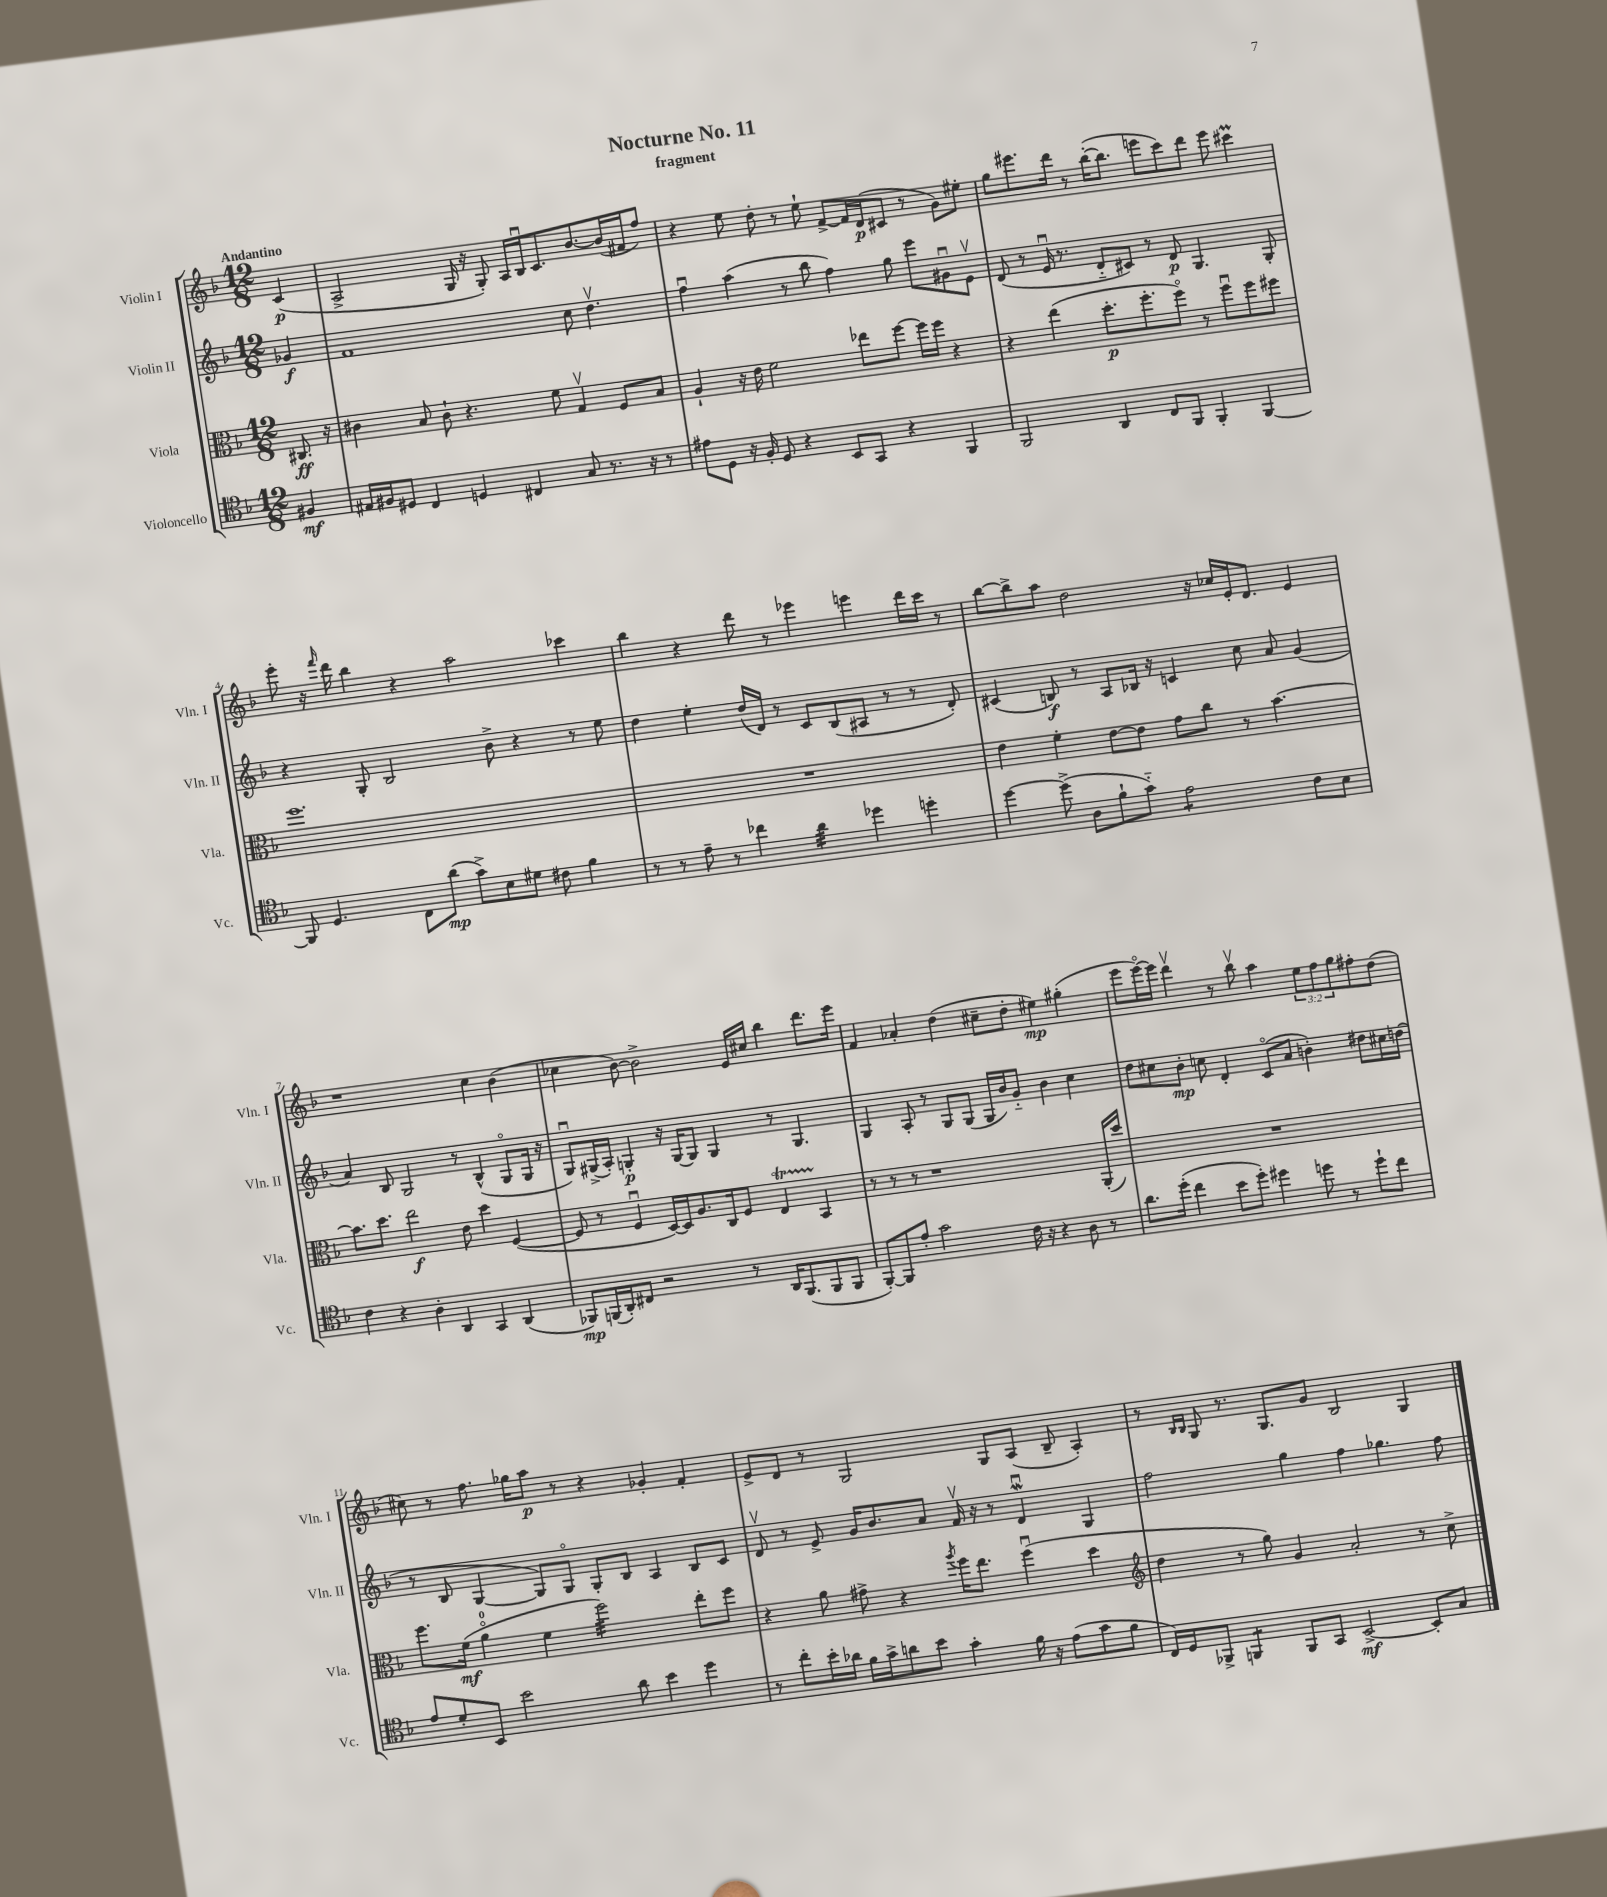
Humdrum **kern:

**kern	**kern	**kern	**kern
*staff4	*staff3	*staff2	*staff1
*clefC4	*clefC3	*clefG2	*clefG2
*k[b-]	*k[b-]	*k[b-]	*k[b-]
*M12/8	*M12/8	*M12/8	*M12/8
4F#/	8.C#/	4g-/	(4c/
.	16r	.	.
=	=	=	=
16E#/LL	4c#\	1f	2A^/
16F#/J	.	.	.
8D#/J	.	.	.
4C/	8B-/	.	.
.	8c#`\	.	.
4D/	4.r	.	16G/
.	.	.	16r
.	.	.	8G'/)
4C#/	.	.	16A/LL
.	.	.	16B-u/J
.	8f\	.	8.c/
8G/	4Gv/	8cc\	.
.	.	.	[8.b-/
8.r	.	4.ddv\	.
.	8F/L	.	(16b-/]L
16r	.	.	16f#/J
8r	8B-/J	.	8ff/J)
=	=	=	=
8e#\L	4A`/	4ffu\	4r
8D\J	.	.	.
16r	16r	(4aa\	8ee\
16F'/	16e\	.	.
8D/	2f\	.	8dd'\
4r	.	8r	8r
.	.	8bb-\	8ee`\
8BB-/L	.	4ff\)	[8f^/L
8GG/J	8ee-\L	.	16f/]L
.	.	.	(16d/J
4r	[8ff\J	8gg\	8c#/J
.	16ff\]LL	8eee\L	8r
.	16ff\JJ	.	.
4FF/	4r	8g#u\	8g\L)
.	.	8ev\J	8ee#'\J
=	=	=	=
2FF/	4r	(8d/	8gg\L
.	.	8r	8.eee#\
.	(4ee\	16eu/	.
.	.	8.r	16ddd\Jk
.	.	.	8r
4AA/	8.dd'\L	8d'~/L	([16bb-'\LK
.	.	.	8.bb-\]J
.	.	8c#/J)	.
.	8.ff'\	.	.
8C/L	.	8r	8eee\L
8FF/J	8ffo\J)	8d/	8ccc\)
4FF'/	8r	4.G/	8ddd\J
.	8ffu\L	.	8eee\
[4FF/	8ff\	.	4ccc#\
.	8ff#\J	8G'/	.
=	=	=	=
8FF/]	1.ff	4r	8eee'\
4.D/	.	.	16r
.	.	.	16qqfff/
.	.	.	16ddd\
.	.	8G'/	4bb-\
.	.	2B-/	.
8C\L	.	.	4r
(8a\J	.	.	.
8g^\L)	.	.	2aa\
8B-\	.	8b-^\	.
8d#\J	.	4r	.
8c#\	.	.	.
4f\	.	8r	4ccc-\
.	.	8ee\	.
=	=	=	=
8r	1.r	4dd\	4bb-\
8r	.	.	.
8e~\	.	4ee'\	4r
8r	.	.	.
4cc-\	.	(16dd/LL	8ddd\
.	.	16d/JJ)	.
.	.	8r	8r
4a\	.	8c/L	4eee-\
.	.	(8B-/	.
4dd-\	.	8A#/J	4eee\
.	.	8r	.
4dd'\	.	8r	16ddd\LL
.	.	.	16ccc\JJ
.	.	8d'/)	8r
=	=	=	=
[4dd\	4e\	(4c#/	[8bb-\L
.	.	.	8bb-^\]
(8dd^\]	4f'\	8B/)	8aa\J
8A\L	.	8r	2dd\
8f`\	[8e\L	8A/L	.
8g'~\J)	8e\]J	16B-/Jk	.
.	.	16r	.
2e\	8g\L	4c/	.
.	8cc\J	.	16r
.	.	.	16cc-/LL
.	8r	8cc\	16e'/J
.	.	.	8.d/J
.	[4.b-\	8a/	.
8c\L	.	(4g/	4e/
8B-\J	.	.	.
=	=	=	=
4c\	8.b-\]L	4a/)	1r
.	8.dd\J	.	.
4r	.	8B-/	.
.	2ee\	2G/	.
4A'\	.	.	.
4AA/	.	.	.
.	8e\	8r	.
4GG/	4dd\	(4B-^^/	4cc\
(4AA/	([4F/	8Go/L	(4b-\
.	.	16G/Jk	.
.	.	16r	.
=	=	=	=
8FF-/L)	8F/]	8Gu/L)	4cc-\
(16FF/L	8r	(16G#^/L	.
16AA'/J)	.	16A'/JJ)	.
8C#/J	4Fu/	4G'/	[8b-\)
2r	.	.	2b-^\]
.	[16D/LL)	16r	.
.	16D/]J	[16G/LK	.
.	8.A/	8G/]J	.
.	.	4G/	.
.	16C/k	.	.
8r	8F/J	.	16e/LL
.	.	.	16cc#/JJ
16AA/LK	4E/	8r	4bb-\
(8.FF/	.	.	.
.	.	4.G/	.
8FF/	4BB-/	.	8.ddd\L
8FF/J	.	.	.
.	.	.	16eee\Jk
=	=	=	=
[8FF'/L)	8r	4G/	4f/
8FF/]	8r	.	.
8e'/J	8r	8A'/	4a-'/
2g\	1r	8r	.
.	.	8G/L	(4dd\
.	.	(8G/J	.
.	.	16G/LL	8cc#~\L
.	.	16b-/J)	.
16c\	.	8g'~/J	8dd'\J
16r	.	.	.
4r	.	4b-\	4ee#\)
8A\	.	4cc\	(4gg#'\
8r	(16AA'/LL	.	.
.	16dd/JJ)	.	.
=	=	=	=
8.a\L	1.r	8dd\L	8eee\L
.	.	8cc#\	[16eeeo\L)
(16dd'\Jk	.	.	16eee\]JJ
4cc\	.	8b-'\J	4dddv\
.	.	8cc\	.
8b-\L	.	4d'/	8r
8dd'\J)	.	.	8bb-v\
4dd#\	.	(8co/L	4aa\
.	.	8a/J	.
8dd\	.	4b'\)	12ee\L
.	.	.	12ff\
8r	.	.	.
.	.	.	12gg\
8dd`\L	.	8dd#\L	8ff#'\
8cc\J	.	16cc#\L	(8dd\J
.	.	(16dd\JJ	.
=	=	=	=
8e/L	8.ff\L	8r	8cc#\)
8d'/	.	8B-/	8r
.	(16f\Jk	.	.
8BB-/J	4ao\	[4G/	8.ff\
2b-\	.	.	.
.	.	.	16gg-\LK
.	4f\	8G/]L)	8aa\J
.	.	8Go/J	8r
.	2ff\)	8G'/L	4r
8a\	.	8B-/J	.
4b-\	.	4A/	4g-'/
4dd\	8ee'\L	8B-/L	4f'/
.	8ff\J	8c/J	.
=	=	=	=
8r	4r	8dv/	8e^/L
8cc'\L	.	8r	8d/J
16b-'\L	8a\	8e^/	8r
16a-\JJ	.	.	.
16f\LL	8g#^\	16g/LK	2G/
16g^\J	.	8.b-/	.
8a\	4r	.	.
8b-\J	.	8a/J	.
.	8qaa/	.	.
4g'\	16ff\LK	16fv/	.
.	8.ee\J	16r	.
.	.	8r	8G/L
16f\	(4ffu\	4du/	(8A/J
16r	.	.	.
(8e\L	.	.	8B-~/
8g\	4dd\	4G/	4A'/)
8f\J	.	.	.
=	=	=	=
*	*clefG2	*	*
16C/LL)	4dd\	2ff\	8r
16D/J	.	.	.
.	.	.	16qqB-/LL
.	.	.	16qqB-/JJ
8FF-^/J	.	.	8G/
4FF/	8r	.	8.r
.	8gg\)	.	.
.	.	.	8.G/L
8FF/L	4g/	4gg\	.
8GG/J	.	.	8g/J
[2BB-^/	2a'/	4ff\	2B-/
.	.	4.gg-\	.
8BB-'/]L	8r	.	4G/
8G/J	8cc^\	8ff\	.
==	==	==	==
*-	*-	*-	*-
